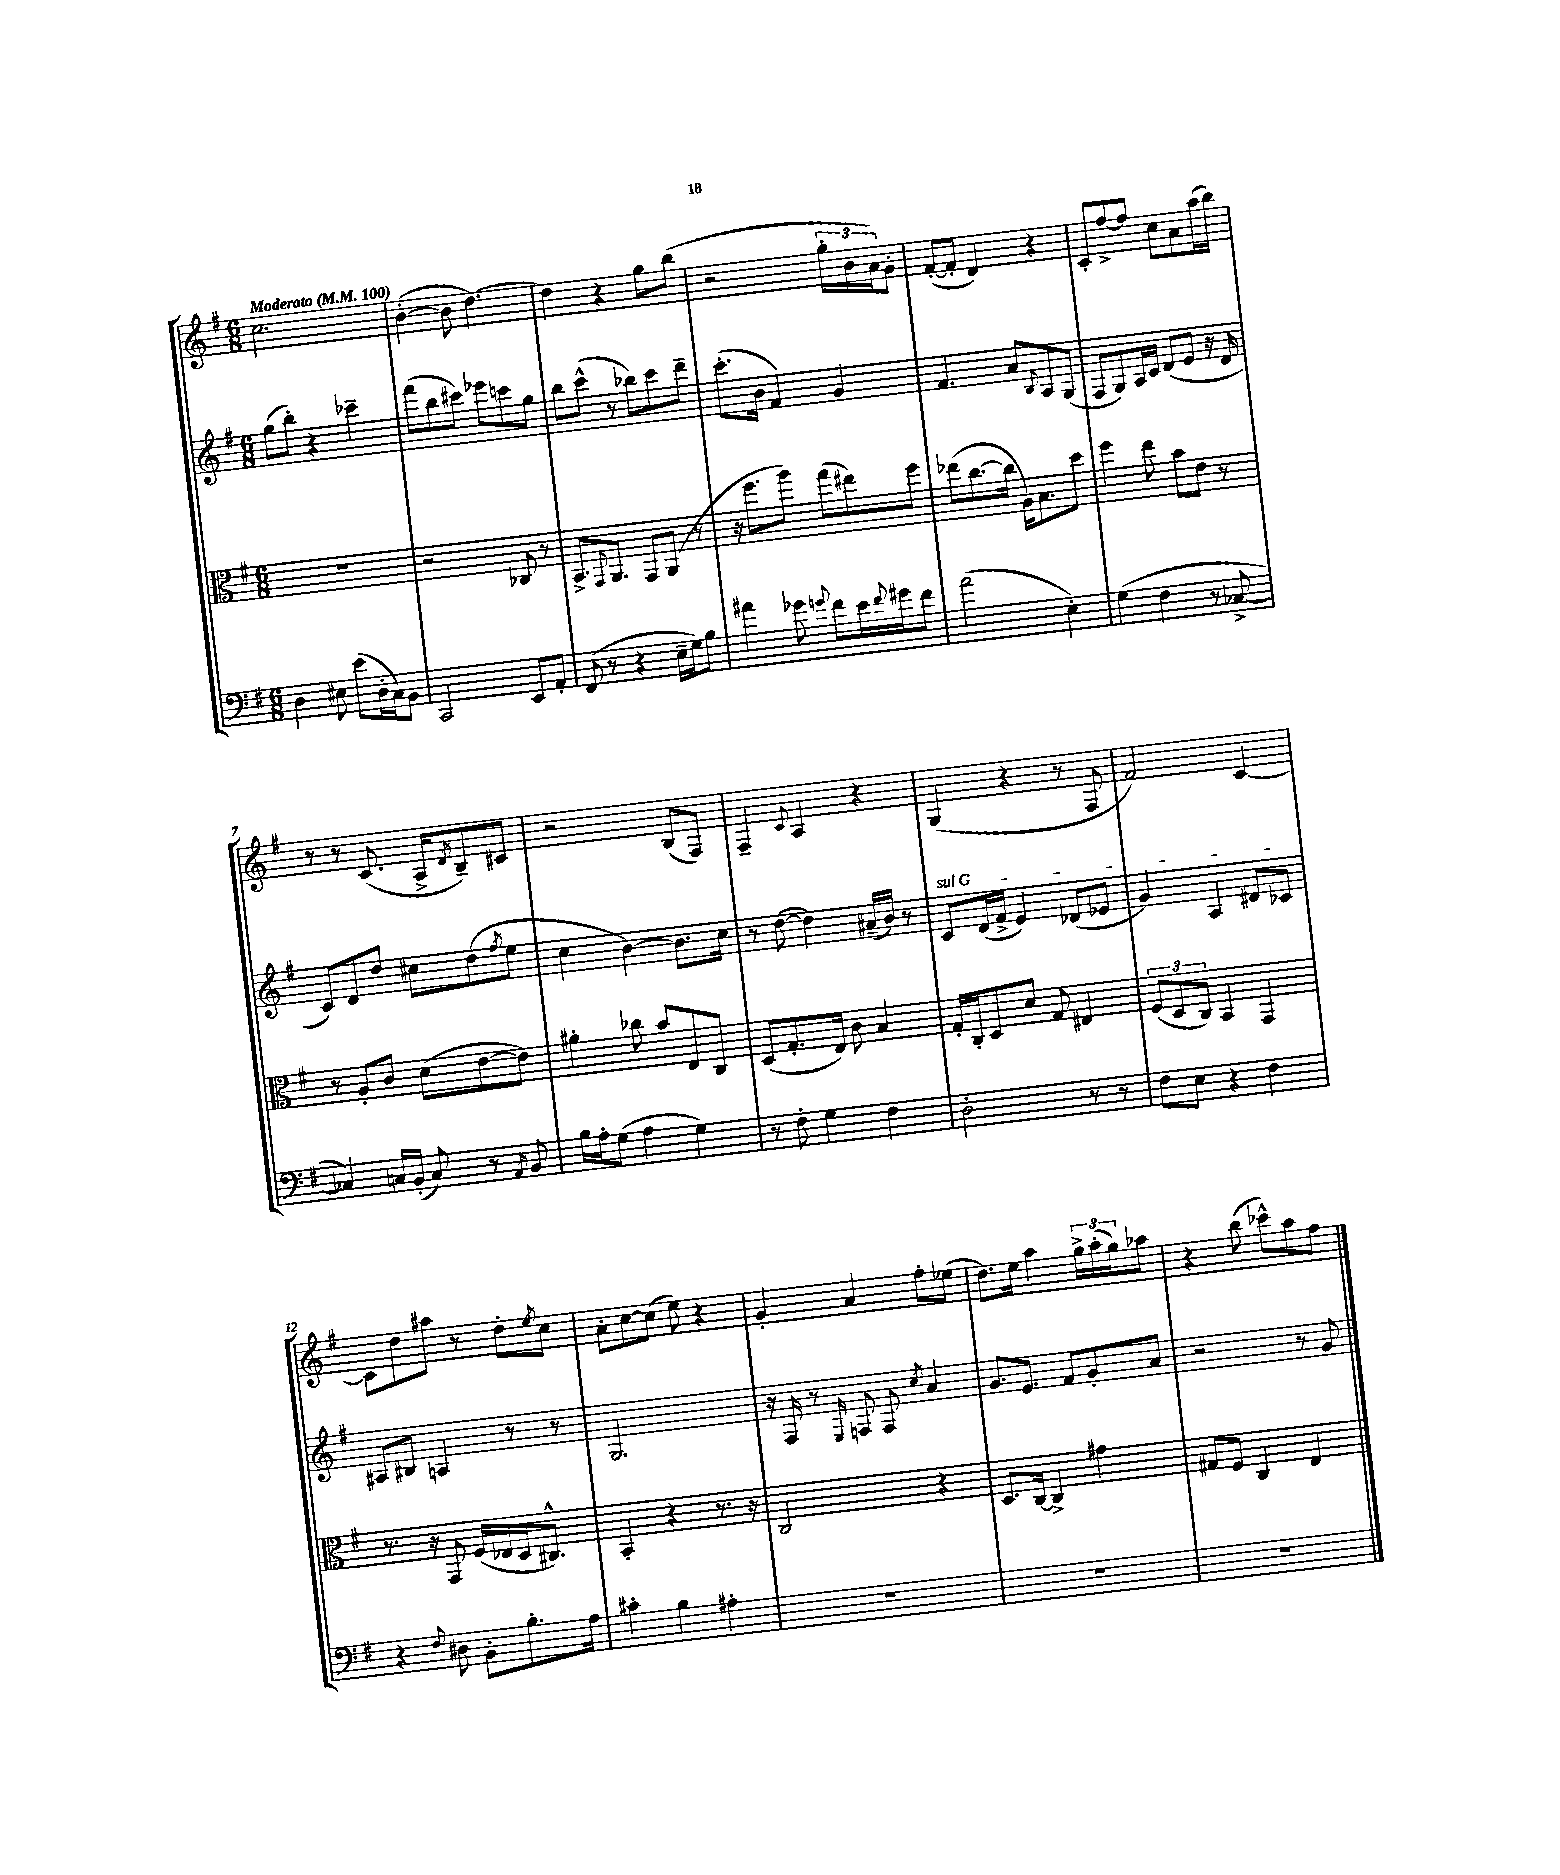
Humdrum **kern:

**kern	**kern	**kern	**kern
*part4	*part3	*part2	*part1
*staff4	*staff3	*staff2	*staff1
*clefF4	*clefC3	*clefG2	*clefG2
*k[f#]	*k[f#]	*k[f#]	*k[f#]
*M6/8	*M6/8	*M6/8	*M6/8
*MM100	*MM100	*MM100	*MM100
=1	=1	=1	=1
!	!	!	!LO:TX:a:B:t=Moderato
4D\	2.r	(8gg\L	2.cc\
.	.	8bb'\J)	.
8E#X\	.	4r	.
(8e\L	.	.	.
16D'\L	.	4ccc-X~\	.
16C\J)	.	.	.
8BB\J	.	.	.
=2	=2	=2	=2
2CC/	2r	(8fff#\L	([4b'\
.	.	8bb\	.
.	.	8ccc#X\J)	8b\]
.	.	8eee-X\L	[4.dd\)
8EE/L	8C-X/	8cccn\	.
8AA'/J	8r	8gg\J	.
=3	=3	=3	=3
(8FF#/	8.BB^/L	8bb\L	4dd\]
8r	.	(8ccc^^\J	.
.	8qqGG/	.	.
.	8.AA/J	.	.
4r	.	8r	4r
.	8GG/L	8bb-X\L)	.
16E~\LL	(8AA/J	8ccc\	8gg\L
16G\J)	.	.	.
8B\J	8r	8ddd~\J	(8bb\J
=4	=4	=4	=4
4a#X\	16r	(8.ccc'\L	2r
.	8.ff#\L	.	.
.	.	16b\Jk	.
8g-X\	8aa\J)	4f#/)	.
8qqgn/	.	.	.
8f#\L	(8gg\L	.	.
16e\L	8ee#X\)	4g/	24gg'\LL
.	.	.	24b\
8qqf#/	.	.	.
16g#X\J	.	.	.
.	.	.	24a\J)
8f#\J	8ff#\J	.	8g'\J
=5	=5	=5	=5
(2a\	(8ee-X\L	4.f#/	([8f#'/L
.	[8.cc\	.	8f#'/J]
.	.	.	4d/)
.	16cc\Jk]	.	.
.	16A\KL)	8a/L	.
.	8.B\	.	.
.	.	8qqB/	.
4E'\)	.	8A/	4r
.	8dd\J	(8G/J	.
=6	=6	=6	=6
(4G\	4ff#\	8F#/L	8c'/L
.	.	8G/)	[8ff#^/
4F#\	8ee\	16A/L	8ff#/J]
.	.	16c/JJ	.
.	8b\L	(8d/L	8cc\L
8r	8e\J	8e/J	8a\
[8C-X^/	8r	16r	(16aa\L
.	.	16d/	16bb\JJ)
!!LO:LB:g=z
=7	=7	=7	=7
4C-X/])	8r	8c/L)	8r
.	8A'/L	8d/	8r
16Cn/LL	8c/J	8dd/J	(8.c/
(16BB'/JJ	.	.	.
8C/)	(8d\L	8cc#X\L	.
.	.	.	16A^/KL
.	.	.	8qd/
8r	[8e\	(8dd\	8B~/)
8qAA/	.	8qff#/	.
8BB/	8e\J])	8ee\J	8c#X/J
=8	=8	=8	=8
16B\LL	4a#X'\	4cc\	2r
16A'\J	.	.	.
(8G\J	.	.	.
4A\	8cc-X\	[4b\)	.
.	8b/L	.	.
4G\)	8E/	8.b\L]	(8B/L
.	8C/J	.	8F#/J)
.	.	16cc\Jk	.
=9	=9	=9	=9
8r	(8D/L	8r	4F#~/
8F#'\	8.G'/	([8dd\	.
.	.	.	8qqc/
4G\	.	4dd\])	4A/
.	16E/Jk)	.	.
.	8c\	.	.
4F#\	4B/	(16a#X~/LL	4r
.	.	16b/JJ)	.
.	.	8r	.
=10	=10	=10	=10
!	!	!LO:TX:a:i:t=sul G	!
2D'\	16G'/LL	8c/L	(4G/
.	16C'/J	.	.
.	8D/	(16d/L	.
.	.	16f#^/JJ	.
.	8d/J	4e/)	4r
.	8G/	.	.
8r	4E#X/	(8d-X/L	8r
8r	.	8e-X/J	8F#/
=11	=11	=11	=11
8F#\L	(12F#/L	4g/)	2f#/)
.	12D/	.	.
8E\J	.	.	.
.	12C/J)	.	.
4r	4BB/	4A/	.
4F#\	4GG/	8d#X/L	[4c/
.	.	8c-X/J	.
!!LO:LB:g=z
=12	=12	=12	=12
4r	8.r	8A#X/L	8c\L]
.	.	8B#X/J	8dd\
.	16r	.	.
8qqF#/	.	.	.
8D#X\	8GG/	4An/	8aa#X\J
8BB'\L	(16F#/LL	.	8r
.	16E-X/	.	.
8.B'\	16D/J	8r	8dd'\L
.	8.C#X^^/J)	.	.
.	.	.	8qee/
.	.	8r	8cc\J
16A\Jk	.	.	.
=13	=13	=13	=13
4c#X'\	4BB'/	2.G/	8a'\L
.	.	.	[8cc\
4B\	4r	.	(8cc\J]
.	.	.	8ee\)
4A#X'\	8.r	.	4r
.	16r	.	.
=14	=14	=14	=14
2.r	2C/	16r	4g'/
.	.	16F#/	.
.	.	8r	.
.	.	16qqE/	.
.	.	8Fn/	4a/
.	.	8F/	.
.	.	8qcc/	.
.	4r	4a/	8ff#'\L
.	.	.	(8ee-X\J
=15	=15	=15	=15
2.r	8.D/L	8.g/L	8.dd\L)
.	[16C/Jk	8.e/J	16ee\Jk
.	4C^/]	.	4aa\
.	.	8f#/L	.
.	4g#X\	8g'/	24gg^\LL
.	.	.	(24aa'\
.	.	.	24gg\J)
.	.	8a/J	8aa-X\J
=16	=16	=16	=16
2.r	8G#X/L	2r	4r
.	8F#/J	.	.
.	4C/	.	(8bb\
.	.	.	8ccc-X^^\L)
.	4E/	8r	8aa\
.	.	8g/	8ff#\J
==	==	==	==
*-	*-	*-	*-
